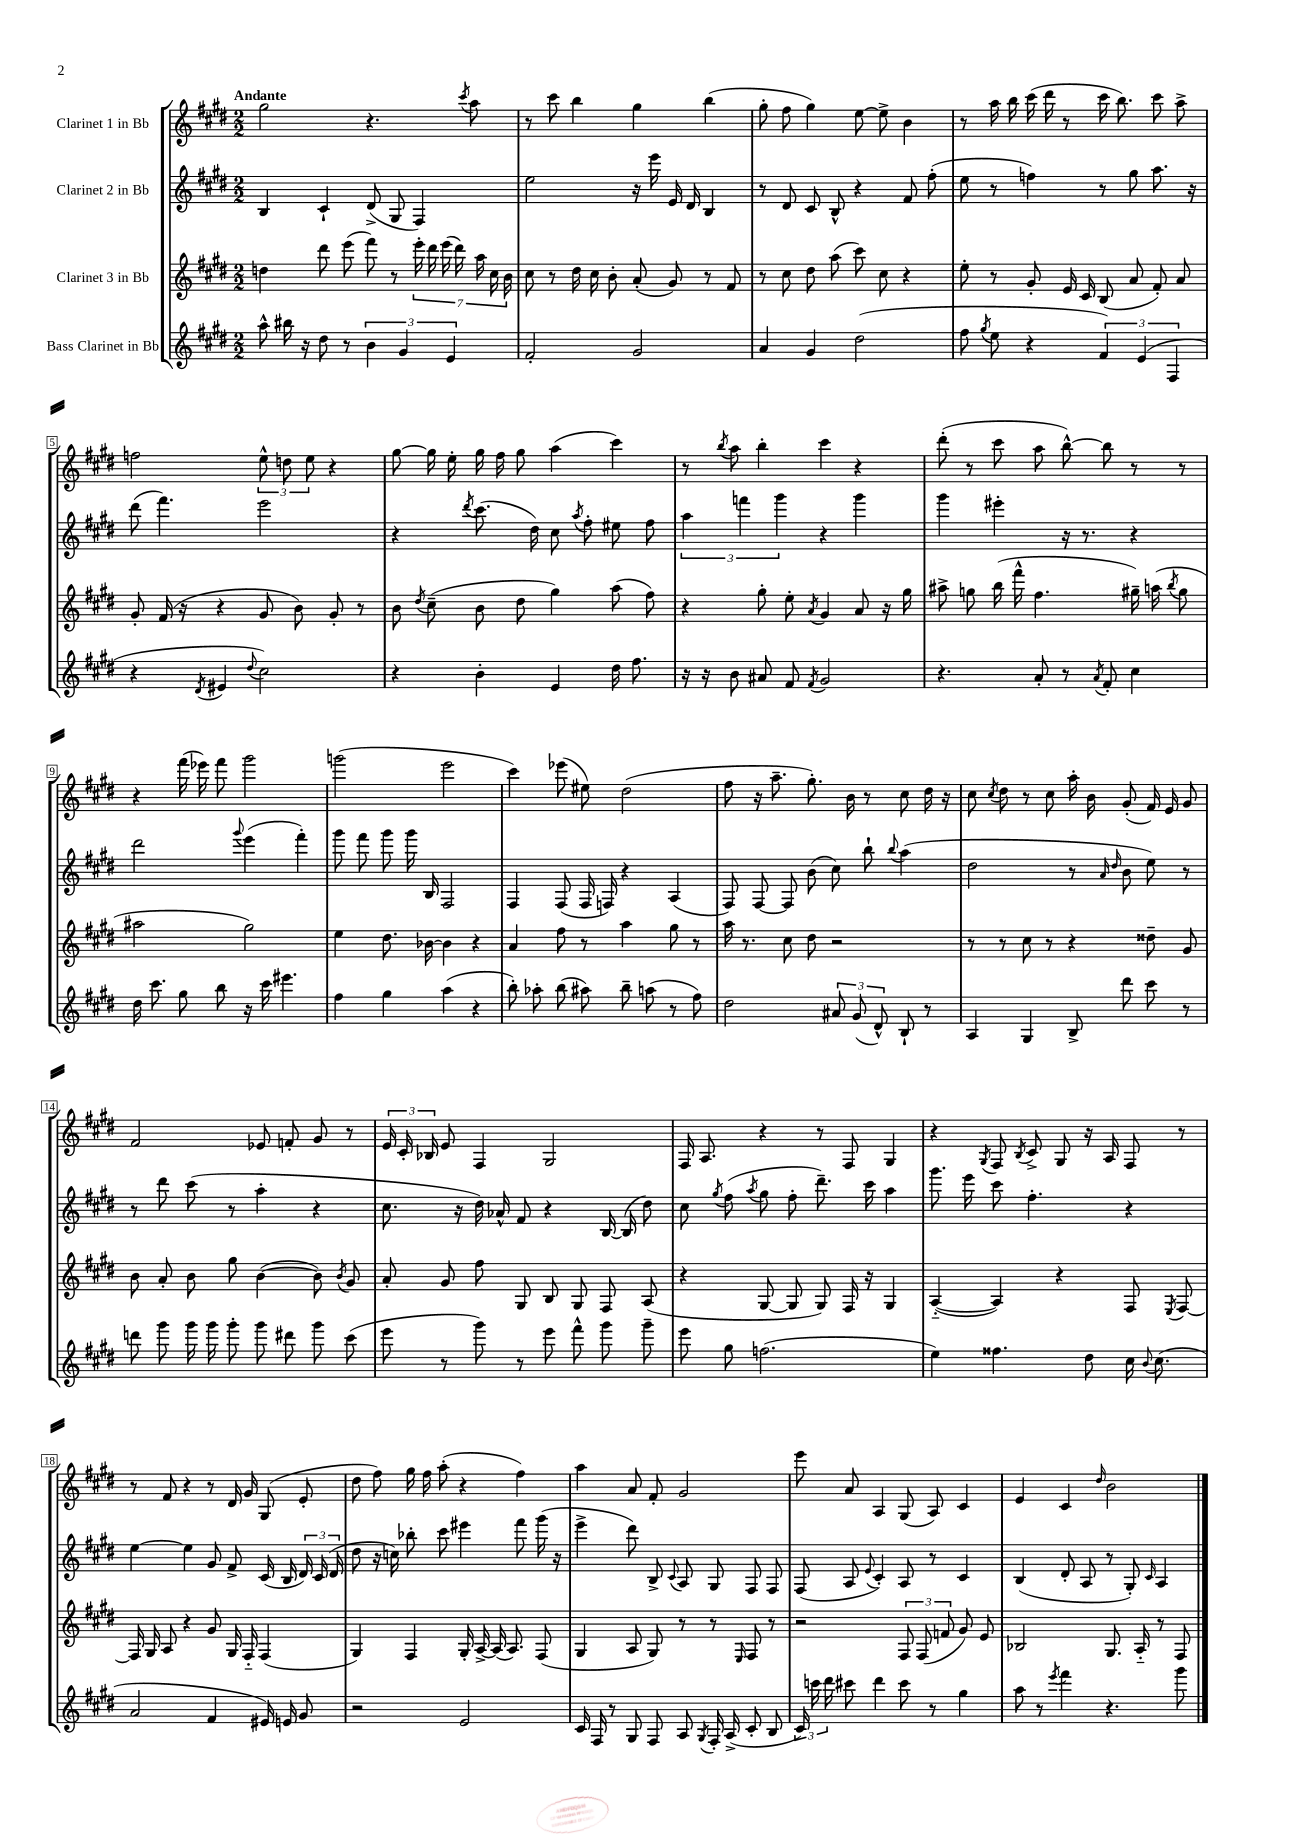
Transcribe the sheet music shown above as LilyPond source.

<<
\new StaffGroup <<
\new Staff = "s0" \with { instrumentName = "Clarinet 1 in Bb" } {
    \clef treble \key e \major \numericTimeSignature \time 2/2 \tempo "Andante"
    \autoBeamOff gis''2 r4. \acciaccatura { cis'''8 } a''8 |
    r8 cis'''8 b''4 gis''4 b''4( |
    gis''8-. fis''8 gis''4) e''8~ e''8-> b'4 |
    r8 a''16 b''16 cis'''16( dis'''16 r8 cis'''16 b''8.) cis'''8 a''8-> |
    f''2 \tuplet 3/2 { e''8-^ d''8 e''8 } r4 |
    gis''8~ gis''16 e''16-. gis''16 fis''16 gis''8 a''4( cis'''4) |
    r8 \acciaccatura { b''8 } a''8 b''4-. cis'''4 r4 |
    dis'''8-.( r8 cis'''8 a''8 b''8~-^) b''8 r8 r8 |
    r4 fis'''16( ees'''16) fis'''8 gis'''2 |
    g'''2( e'''2 |
    cis'''4) ees'''8( eis''8) dis''2( |
    fis''8 r16 a''8.-- gis''8.-.) b'16 r8 cis''8 dis''16 r16 |
    cis''8 \acciaccatura { cis''8 } dis''8 r8 cis''8 a''16-. b'16 gis'8-.( fis'16) e'16 gis'8 |
    fis'2 ees'8 f'8-. gis'8 r8 |
    \tuplet 3/2 { e'16 cis'16-. bes16 } e'8 fis4 gis2 |
    fis16 a8. r4 r8 fis8 gis4 |
    r4 \acciaccatura { gis8 } fis8 \acciaccatura { b8 } cis'8-> gis8 r16 a16 fis8 r8 |
    r8 fis'8 r4 r8 dis'16 gis'16 gis8( e'8-. |
    dis''8 fis''8) gis''16 fis''16 a''8-.( r4 fis''4) |
    a''4 a'8 fis'8-. gis'2 |
    e'''8 a'8 a4 gis8( a8) cis'4 |
    e'4 cis'4 \grace { dis''16 } b'2 \bar "|." |
}
\new Staff = "s1" \with { instrumentName = "Clarinet 2 in Bb" } {
    \clef treble \key e \major \numericTimeSignature \time 2/2
    \autoBeamOff b4 cis'4-! dis'8->( gis8 fis4) |
    e''2 r16 e'''16 e'16 dis'16 b4 |
    r8 dis'8 cis'8 b8-^ r4 fis'8 fis''8-.( |
    e''8 r8 f''4) r8 gis''8 a''8. r16 |
    dis'''8( fis'''4.) e'''2 |
    r4 \acciaccatura { dis'''8 } cis'''8.( dis''16) cis''8 \acciaccatura { a''8 } fis''8-. eis''8 fis''8 |
    \tuplet 3/2 { a''4 f'''4 gis'''4 } r4 gis'''4 |
    gis'''4 eis'''4-. r16 r8. r4 |
    dis'''2 \appoggiatura { gis'''8 } e'''4( fis'''4-.) |
    gis'''8 fis'''8 gis'''8 gis'''16 b16 fis2 |
    fis4 fis8( fis16 f16) r4 a4( |
    fis8) fis8~ fis8 b'8( cis''8) b''8-! \appoggiatura { b''8 } a''4( |
    dis''2 r8 \grace { a'16 dis''16 } b'8 e''8) r8 |
    r8 dis'''8 cis'''8( r8 a''4-. r4 |
    cis''8. r16 dis''16) aes'16-^ fis'8 r4 b16~ b16( dis''8) |
    cis''8 \acciaccatura { gis''8 } fis''8( \acciaccatura { a''8 } gis''8 fis''8-. dis'''8.--) cis'''16 a''4 |
    gis'''8. e'''16 cis'''8 fis''4.-. r4 |
    e''4~ e''4 gis'8 fis'8-> cis'16( b16 \tuplet 3/2 { dis'16) cis'16( dis'16 } |
    dis''8 r16 c''16) bes''8-. cis'''8 eis'''4 fis'''8 gis'''16( r16 |
    e'''4-> dis'''8) b8-> \appoggiatura { cis'8 } a8 gis8 fis8 fis8 |
    fis8( a8 \appoggiatura { e'8 } cis'4-.) a8 r8 cis'4 |
    b4( dis'8-. a8 r8 gis8-.) \grace { cis'16 } a4 \bar "|." |
}
\new Staff = "s2" \with { instrumentName = "Clarinet 3 in Bb" } {
    \clef treble \key e \major \numericTimeSignature \time 2/2
    \autoBeamOff d''4 dis'''8 e'''8( fis'''8) r8 \tuplet 7/4 { e'''16-. dis'''16 e'''16( dis'''16) a''16 cis''16 b'16 } |
    cis''8 r8 dis''16 cis''16 b'8-. a'8-.( gis'8) r8 fis'8 |
    r8 cis''8 dis''8 a''8( cis'''8) cis''8 r4 |
    e''8-. r8 gis'8-. e'16 cis'16 b8( a'8 fis'8-.) a'8 |
    gis'8-. fis'16( r16 r4 gis'8 b'8) gis'8-. r8 |
    b'8 \acciaccatura { dis''8 } cis''8--( b'8 dis''8 gis''4) a''8( fis''8) |
    r4 gis''8-. e''8-. \acciaccatura { a'8 } gis'4 a'8 r16 gis''16 |
    ais''8-> g''8 b''16( fis'''16-^ fis''4. gis''16--) a''16( \acciaccatura { b''8 } gis''8 |
    ais''2 gis''2) |
    e''4 dis''8. bes'16~ bes'4 r4 |
    a'4 fis''8 r8 a''4 gis''8 r8 |
    a''16 r8. cis''8 dis''8 r2 |
    r8 r8 cis''8 r8 r4 disis''8-- gis'8 |
    b'8 a'8-. b'8 gis''8 b'4~( b'8) \acciaccatura { b'8 } gis'8 |
    a'8-. gis'8 fis''8 gis8 b8 gis8 fis8 a8( |
    r4 gis8~ gis8 gis8) fis16 r16 gis4 |
    a4~-_( a4) r4 fis8 \acciaccatura { e8 } fis8~ |
    fis16 gis16 a8 r4 gis'8 gis16 fis16-_ fis4( |
    gis4) fis4 gis16-. a16~-> a16( a8.) fis8( |
    gis4 a8 gis8) r8 r8 \grace { e16 } fis8 r8 |
    r2 \tuplet 3/2 { fis8 fis8( f'8 } gis'8) e'8 |
    bes2 gis8. a16-_ r8 fis8 \bar "|." |
}
\new Staff = "s3" \with { instrumentName = "Bass Clarinet in Bb" } {
    \clef treble \key e \major \numericTimeSignature \time 2/2
    \autoBeamOff a''8-^ bis''16 r16 dis''8 r8 \tuplet 3/2 { b'4 gis'4 e'4 } |
    fis'2-. gis'2 |
    a'4 gis'4 dis''2( |
    fis''8 \acciaccatura { gis''8 } e''8 r4 \tuplet 3/2 { fis'4) e'4( fis4 } |
    r4 \acciaccatura { dis'8 } eis'4 \appoggiatura { dis''8 } cis''2) |
    r4 b'4-. e'4 dis''16 fis''8. |
    r16 r16 b'8 ais'8 fis'8 \acciaccatura { fis'8 } gis'2 |
    r4. a'8-. r8 \acciaccatura { a'8 } fis'8-. cis''4 |
    dis''16 cis'''8. gis''8 b''8 r16 cis'''16 eis'''4. |
    fis''4 gis''4 a''4( r4 |
    b''8-.) aes''8-. b''8( ais''8) b''8-- a''8( r8 fis''8) |
    dis''2 \tuplet 3/2 { ais'8 gis'8( dis'8-^) } b8-! r8 |
    a4 gis4 b8-> dis'''8 cis'''8 r8 |
    d'''8 gis'''8 gis'''16 gis'''16 gis'''8-. gis'''8 dis'''8 gis'''8 cis'''8( |
    e'''8 r8 gis'''8) r8 e'''8 fis'''8-^ gis'''8 gis'''8-- |
    e'''8 gis''8 f''2.( |
    e''4) fisis''4. dis''8 cis''16 \appoggiatura { b'8 } cis''8.( |
    a'2 fis'4 eis'16) e'16 gis'8 |
    r2 e'2 |
    cis'16 fis16 r8 gis8 fis8 a8 \acciaccatura { gis8 } fis16-. a16->( cis'8-. b8 |
    \tuplet 3/2 { cis'16) c'''16 dis'''16 } cis'''8 dis'''4 cis'''8 r8 gis''4 |
    a''8 r8 \acciaccatura { e'''8 } fis'''4 r4. gis'''8 \bar "|." |
}
>>
>>
\layout { \context { \Score \override BarNumber.stencil = #(make-stencil-boxer 0.1 0.3 ly:text-interface::print) } }
